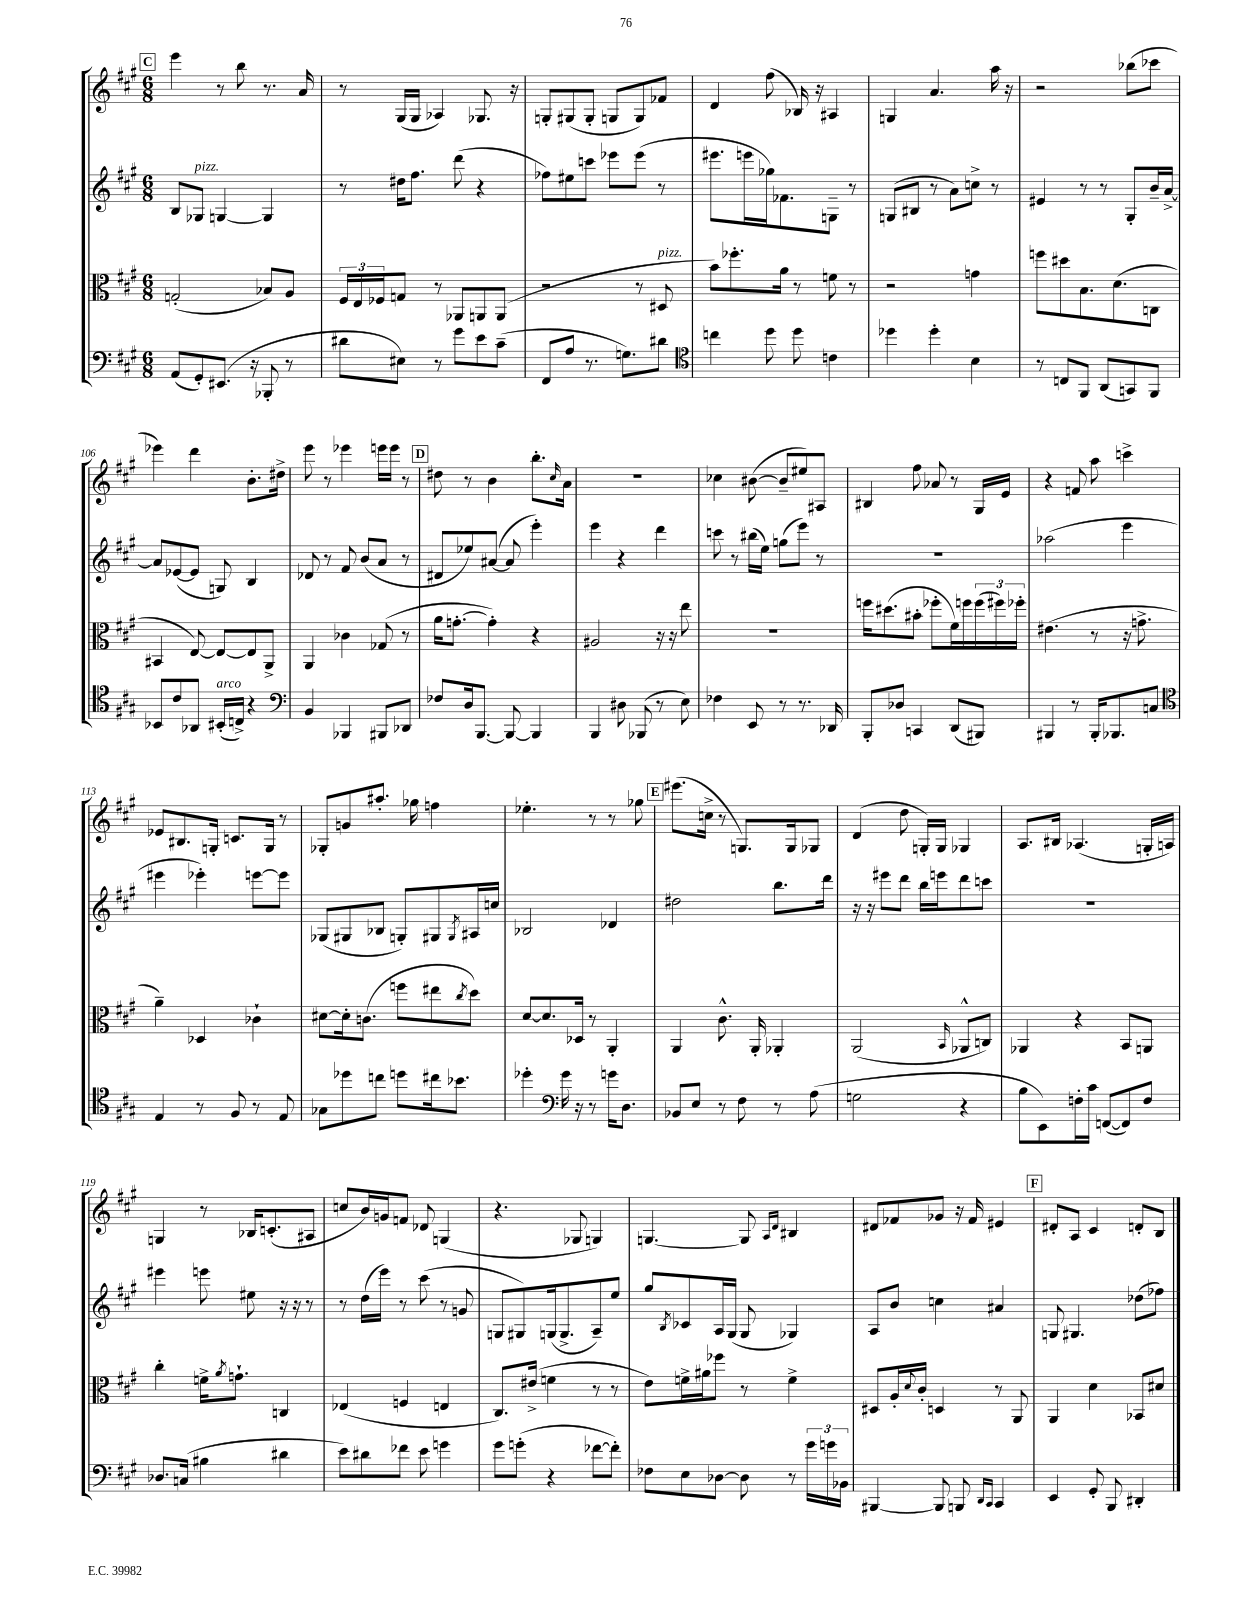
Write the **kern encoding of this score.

**kern	**kern	**kern	**kern
*staff4	*staff3	*staff2	*staff1
*clefF4	*clefC3	*clefG2	*clefG2
*k[f#c#g#]	*k[f#c#g#]	*k[f#c#g#]	*k[f#c#g#]
*M6/8	*M6/8	*M6/8	*M6/8
(8AA	(2G'	8B	4eee
8GG#')	.	8G-	.
(8.EE#	.	[4G	8r
.	.	.	8bb
16r	.	.	.
8BBB-'	8B-)	4G]	8.r
8r	8A	.	.
.	.	.	16a
=	=	=	=
8d#	24F#	8r	8r
.	24E	.	.
.	24F-	.	.
8E#)	8G	16dd#	(16G#
.	.	8.ff#	16G#
8r	8r	.	4A-)
8g#	8AA-	(8ddd	.
8e	8AA	4r	8.G-
(8c#~	(8AA	.	.
.	.	.	16r
=	=	=	=
8FF#	2r	8ff-)	8G'
8A	.	8ee#	(8G#
8.r	.	8ccc	8G#'
.	.	8eee-	8G
8.G)	.	.	.
.	8r	(8eee-	8G)
8d#	8D#	8r	8f-
=	=	=	=
*clefC4	*	*	*
4cc	8b)	8.eee#	4d
.	8.ff-'	.	.
.	.	16eee	.
8dd	.	16gg-)	(8ff#
.	16a	8.f-	.
8dd	8r	.	16B-)
.	.	.	16r
4c	8f	8G~	4A#
.	8r	8r	.
=	=	=	=
4dd-	2r	(8G	4G
.	.	8B#	.
4dd-'	.	8r	4.a
.	.	8a)	.
4B	4g	8cc^	.
.	.	8r	16aa
.	.	.	16r
=	=	=	=
8r	8ff	4e#	2r
8C	8dd#	.	.
8FF#	8.B	8r	.
(8AA	.	8r	.
.	(8.d	.	.
8GG)	.	8G#'	(8bb-
8FF#	8C	16b~	8ccc-
.	.	[16a^	.
=	=	=	=
8BB-	4BB#	8a]	4eee-)
8c#	.	([8e-	.
8AA-	[8E)	8e-]	4ddd
(16BB#'	8E_	8G)	.
16C^)	.	.	.
4r	8E]	4B	8.b'
.	8AA^	.	.
.	.	.	16dd#^
=	=	=	=
*clefF4	*	*	*
4BB	4AA	8d-	8eee
.	.	8r	8r
4BBB-	4c-	8f#	4eee-
.	.	(8b	.
8BBB#	(8G-	8a	16eee
.	.	.	16eee
8DD-	8r	8r	8r
=	=	=	=
8F-	16a	8d#	8dd#
.	[8.g'	.	.
16D	.	8ee-)	8r
[8.BBB	.	.	.
.	4g'])	([8a#	4b
8BBB_	.	8a#]	.
4BBB]	4r	4eee')	8.bb'
.	.	.	16qqcc#
.	.	.	16a
=	=	=	=
4BBB	2A#	4eee	2.r
8D#	.	4r	.
(8BBB-	.	.	.
8r	16r	4ddd	.
.	16r	.	.
8E)	8ee	.	.
=	=	=	=
4F-	2.r	8ccc	4cc-
.	.	8r	.
8EE	.	(16bb#	([8b#
.	.	16ee)	.
8r	.	(8gg	8b#~]
8.r	.	8eee)	8ee#)
.	.	8r	8A#
16DD-	.	.	.
=	=	=	=
8BBB'	16ff	2.r	4B#
.	(8.dd#	.	.
8D-	.	.	.
4CC	8b#'	.	8ff#
.	8ff-'	.	8a-
(8DD	16f#)	.	8r
.	16ff	.	.
8BBB#)	(24ff	.	16G#
.	24ff#)	.	.
.	.	.	16e
.	24ff-'	.	.
=	=	=	=
4BBB#	(4.e#	(2aa-	4r
8r	.	.	8f
16BBB#'	8r	.	8aa
8.BBB-	.	.	.
.	16r	4eee	4ccc^
.	8.g^	.	.
8C	.	.	.
=	=	=	=
*clefC4	*	*	*
4E	4a~)	4eee#	8e-
.	.	.	8.B#
8r	4D-	4eee-')	.
.	.	.	16G'
8F#	.	.	8.c
8r	4c-`	[8eee	.
.	.	.	16G
8E	.	8eee]	8r
=	=	=	=
8G-	[8d#	(8G-	8G-'
8dd-	16d#']	8G#	8g
.	(8.c	.	.
8cc	.	8B-	8.aa#'
8dd	8ff	8G')	.
.	.	.	16gg-
16cc#	8ee#	8G#	4ff
8.b-	.	.	.
.	8qcc#	8qG#	.
.	8dd)	16A#	.
.	.	16cc	.
=	=	=	=
4dd-'	[8d	2B-	4.ee-'
.	8.d]	.	.
*clefF4	*	*	*
16g#	.	.	.
16r	16D-	.	.
8r	8r	.	8r
16g	4AA'	4d-	8r
8.D	.	.	.
.	.	.	8gg-
=	=	=	=
8BB-	4AA	2dd#	(8.eee#
8E	.	.	.
.	.	.	16cc^
8r	8.c#^^	.	8r
8F#	.	.	8.G)
.	16AA'	.	.
8r	4AA-'	8.bb	.
.	.	.	16G
(8A	.	.	8G-
.	.	16ddd	.
=	=	=	=
2G	(2AA	16r	(4d
.	.	16r	.
.	.	8eee#	.
.	.	8ddd	8dd
.	.	16bb	16G')
.	.	16eee	16G
.	16qqBB	.	.
4r	8AA-^^	8ddd	4G-
.	8C)	8ccc	.
=	=	=	=
8B	4AA-	2.r	8.A
8EE)	.	.	.
.	.	.	16B#
16F'	4r	.	(4.A-
16c#	.	.	.
([8FF	.	.	.
8FF])	8BB	.	.
8F	8AA	.	16G'
.	.	.	16A)
=	=	=	=
8.D-	4cc#'	4eee#	4G
(16C	.	.	.
4B#	16f^	8eee	8r
.	8qa	.	.
.	8.g`	.	.
.	.	8ee#	16B-
.	.	.	(8.c'
4d#	4C	16r	.
.	.	16r	.
.	.	8r	8A#
=	=	=	=
8e)	(4E-	8r	8cc
8d#	.	(16dd	16b)
.	.	16eee)	16g
8f-	4F	8r	8f
8e	.	(8ccc#	8d-
4g	4E	8r	(4G
.	.	8g	.
=	=	=	=
8g#	8.C#)	8G	4.r
(8g'	.	8G#)	.
.	(16e#^	.	.
4r	4f	(16G	.
.	.	8.G^	.
.	.	.	8G-
[8f-	8r	8A~)	4G)
8f-'])	8r	8ee	.
=	=	=	=
8F-	8e)	8gg#	[4.G
.	.	8qB	.
8E	16f^	8c-	.
.	16a#	.	.
[8D-	8ff-	16A	.
.	.	(16G#	.
8D-]	8r	8G#	8G]
.	.	.	16qqA
.	.	.	16qqd
8r	4f^	4G-)	4B#
24g#	.	.	.
24g	.	.	.
24BB-	.	.	.
=	=	=	=
[4BBB#	8D#	8A	8d#
.	16A'	8b	8f-
.	8qqd	.	.
.	16c#'	.	.
8BBB#]	4D	4cc	8g-
8BBB	.	.	16r
.	.	.	16f-
16qqDD	.	.	.
16qqCC#	.	.	.
4CC#	8r	4a#	4e#
.	8AA	.	.
=	=	=	=
4EE	4AA	8G	8d#'
.	.	4.G#	8A
8GG#'	4d	.	4c#
8BBB	.	.	.
4DD#'	8BB-	(8dd-	8d'
.	8d#	8ff-)	8B
==	==	==	==
*-	*-	*-	*-
